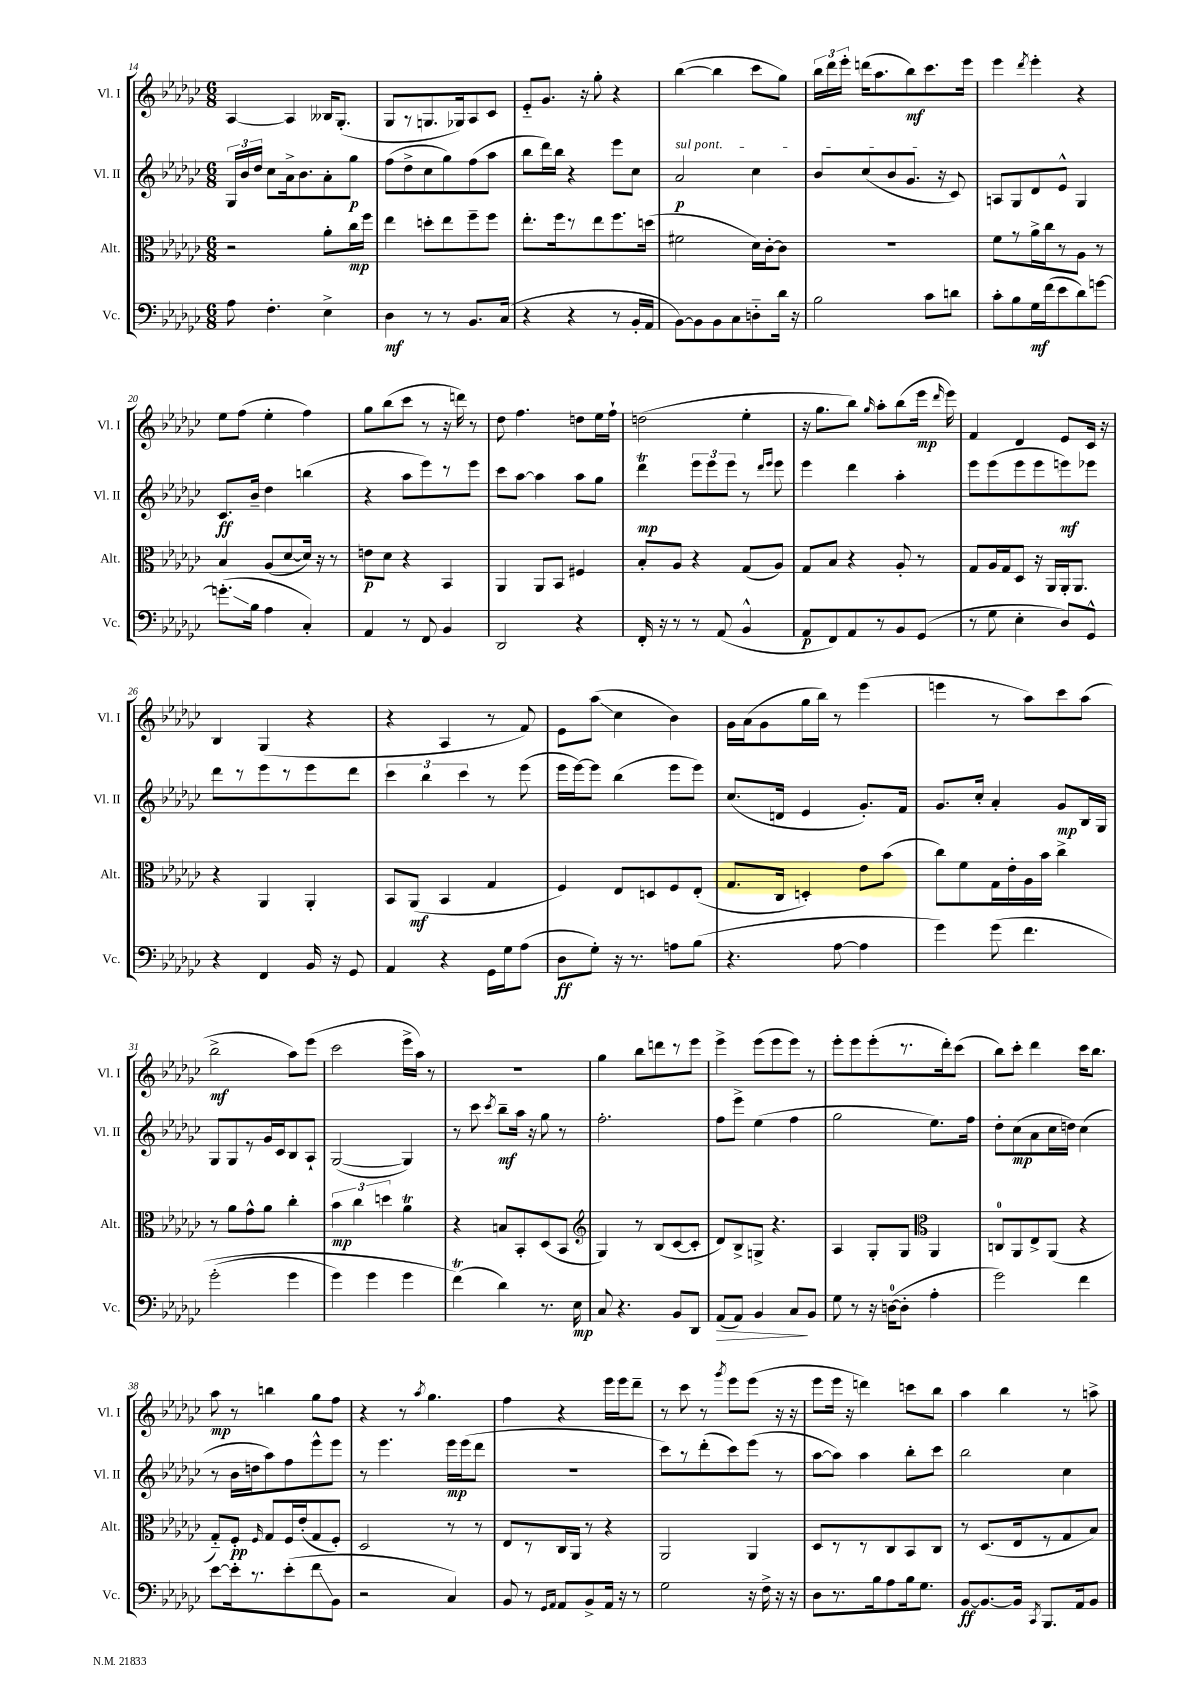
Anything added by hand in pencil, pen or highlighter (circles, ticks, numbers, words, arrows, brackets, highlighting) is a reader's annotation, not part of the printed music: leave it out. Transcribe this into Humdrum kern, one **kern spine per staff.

**kern	**kern	**kern	**kern
*staff4	*staff3	*staff2	*staff1
*clefF4	*clefC3	*clefG2	*clefG2
*k[b-e-a-d-g-c-]	*k[b-e-a-d-g-c-]	*k[b-e-a-d-g-c-]	*k[b-e-a-d-g-c-]
*M6/8	*M6/8	*M6/8	*M6/8
8A-\	2r	24G-/LL	[4A-/
.	.	24b-/	.
.	.	24dd-/JJ	.
4.F'\	.	8cc-\L	.
.	.	16a-^\k	4A-/]
.	.	8.b-\	.
4E-^\	8a-'\L	8a-'\	16B--/LK
.	.	.	(8.G-'/J
.	16cc-\L	8gg-\J	.
.	16ff\JJ	.	.
=	=	=	=
4D-\	4ee-\	(8ff\L	8G-/L
.	.	8dd-^\	8r
8r	8dd'\L	8cc-\	8.G/
8r	8ee-\	8gg-\)	.
.	.	.	16G-/k)
8.BB-/L	8ff~\	(8ff\	8A-/
.	8ff\J	8aa-\J	8c-/J
(16C-/Jk	.	.	.
=	=	=	=
4r	8.ee-'\L	8bb-\L	8e-'~/L
.	.	16ddd-\L)	8.g-/J
.	16ff\k	16bb-\JJ	.
4r	8r	4r	.
.	.	.	16r
.	8ee-\	.	8gg-'\
8r	8.ff\	8eee-\L	4r
16BB-'/LL	.	8cc-\J	.
16AA-/JJ	(16dd\Jk	.	.
=	=	=	=
[8BB-\L)	2f#\	2a-/	([4bb-\
8BB-\]	.	.	.
8BB-\	.	.	4bb-\]
8C-\	.	.	.
8D'~\	16d-\LL)	4cc-\	8ccc-\L
.	[16c-'\J	.	.
16d-\Jk	8c-\]J	.	8gg-\J)
16r	.	.	.
=	=	=	=
2B-\	2.r	8b-/L	24bb-\LL
.	.	.	24ddd-\
.	.	.	24eee-'\JJ
.	.	(8cc-/	(16ddd\LK
.	.	.	8.aa-\
.	.	8b-/	.
.	.	8.g-/J	8bb-\)
8c-\L	.	.	8.ccc-\
.	.	16r	.
8d\J	.	8c-/)	.
.	.	.	16eee-\Jk
=	=	=	=
8c-'\L	8f\L	8A/L	4eee-\
8B-\	8r	8G-/	.
.	.	.	8qddd-/
16G-\L	16a-^\L	8d-/	4eee-'\
(16f\J	16cc-\J	.	.
8e-\	8r	8e-^^/J	.
8d-\)	8A-\J	4G-/	4r
[8g\J	8r	.	.
=	=	=	=
(8.g'\]L	4B-/	8.c-/L	8ee-\L
.	.	.	(8ff\J
16B-\Jk	.	16b-~/Jk	.
4A-\	(8A-/L	4dd-\	4ee-'\
.	[8d-/	.	.
4C-'/)	16d-/]Jk)	(4bb\	4ff\)
.	16r	.	.
.	8r	.	.
=	=	=	=
4AA-/	8e\L	4r	8gg-\L
.	8d-\J	.	(8bb-\
8r	4r	8aa-\L	8ccc-\J
8FF/	.	8eee-\)	8r
4BB-/	4BB-/	8r	16r
.	.	.	16ddd\)
.	.	8eee-\J	8r
=	=	=	=
2DD-/	4AA-/	8ccc-\L	8dd-\
.	.	[8aa-\J	4.ff\
.	8AA-/L	4aa-\]	.
.	8BB-/J	.	.
4r	4F#/	8aa-\L	8dd\L
.	.	8gg-\J	16ee-\L
.	.	.	16ff`\JJ
=	=	=	=
16FF'/	8B-'/L	4ddd-\	(2dd\
16r	.	.	.
8r	8A-/J	.	.
8r	4r	12eee-\L	.
.	.	12eee-\	.
(8AA-/	.	.	.
.	.	12eee-\J	.
4BB-^^/	(8G-/L	8r	4ee-'\
.	.	16qqddd-/LL	.
.	.	16qqeee-/JJ	.
.	8A-/J)	8eee-\	.
=	=	=	=
8AA-/L	8G-/L	4eee-\	16r
.	.	.	8.gg-\L
8FF/)	8B-/J	.	.
8AA-/	4r	4ddd-\	8bb-\J)
.	.	.	16qqgg-/
8r	.	.	8aa-'\L
8BB-/	8A-'/	4aa-'\	(8bb-\
(8GG-/J	8r	.	16eee-\Jk
.	.	.	16qqddd-/
.	.	.	16eee-\)
=	=	=	=
8r	8G-/L	8eee-\L	4f/
8G-\	16A-/L	(8eee-\	.
.	16G-/J	.	.
4E-'\	8D-/J	8eee-\	4d-/
.	16r	8eee-\	.
.	16AA-/LL	.	.
8D-/L)	16AA-'/J	8eee\)	8e-/L
.	8.AA-/J	.	.
8GG-^^/J	.	8eee-\J	16c-/Jk
.	.	.	16r
=	=	=	=
4r	4r	8ddd-\L	4B-/
.	.	8r	.
4FF/	4AA-/	8eee-\	(4G-/
.	.	8r	.
16BB-/	4AA-'/	8eee-\	4r
16r	.	.	.
8GG-/	.	8ddd-\J	.
=	=	=	=
4AA-/	8BB-/L	6ccc-\	4r
.	(8AA-/J	.	.
.	.	6bb-\	.
4r	4BB-/	.	4A-/
.	.	6ccc-\	.
16GG-\LL	4G-/	8r	8r
16G-\J	.	.	.
(8A-\J	.	(8eee-\	8f/)
=	=	=	=
8D-\L	4F/)	16eee-\LL	8e-\L
.	.	[16eee-\J)	.
8G-'\J)	.	8eee-\]J	(8aa-\J
16r	8E-/L	(4bb-\	4cc-\
8.r	.	.	.
.	8D/	.	.
8A\L	8F/	8eee-\L	4b-\)
(8B-\J	(8E-'/J	8eee-\J)	.
=	=	=	=
4.r	8.G-/L	(8.cc-/L	16g-\LL
.	.	.	(16a-\J
.	.	.	8g-\
.	16C-/Jk	16d/Jk	.
.	4D'/)	4e-/	16gg-\L
.	.	.	16bb-\JJ)
[8A-\	.	.	8r
4A-\]	8e-\L	8.g-'/L)	(4eee-\
.	(8b-\J	.	.
.	.	16f/Jk	.
=	=	=	=
4g-\)	8cc-\L)	8.g-/L	4eee\
.	8f\	.	.
.	.	16cc-'/Jk	.
&(8g-\	16G-\L	4a-'/	8r
.	16e-'\	.	.
4.f\	16A-\	.	8aa-\L)
.	16b-\JJ	.	.
.	4cc-^\	8g-/L	8ccc-\
.	.	16B-/L	(8aa-\J
.	.	16G-/JJ	.
=	=	=	=
(2g-'\	8r	8G-/L	2bb-^\
.	8a-\L	8G-/	.
.	8g-^^\	8r	.
.	8a-\J	16g-/L	.
.	.	16c-/J	.
4g-\	4cc-'\	8B-/	8aa-\L)
.	.	8A-`/J	(8eee-\J
=	=	=	=
4g-\)	6b-\	([2G-/	2ccc-\
.	6cc-\	.	.
4g-\	.	.	.
.	6dd\	.	.
4g-\	4a-\	4G-/])	16eee-^\LL
.	.	.	16aa-\JJ)
.	.	.	8r
=	=	=	=
(4f\&)	4r	8r	2.r
.	.	8ccc-\	.
.	.	8qccc-/	.
4d-\)	8B/L	8bb-~\L	.
.	8BB-'/	16aa-\Jk	.
.	.	16r	.
8.r	(8D-/	8gg-\	.
.	8BB-/J	8r	.
16E-\	.	.	.
=	=	=	=
*	*clefG2	*	*
8C-/	4G-/)	2.ff'\	4gg-\
4.r	.	.	.
.	8r	.	8bb-\L
.	(8B-/L	.	8ddd\
8BB-/L	[8c-/	.	8r
8DD-/J	8c-'/]J	.	8eee-\J
=	=	=	=
(8AA-/L	8d-/L)	8ff\L	4eee-^\
8AA-/J)	8B-^/	8eee-^\J	.
4BB-/	8G^/J	(4ee-\	(8eee-\L
.	4.r	.	8eee-\
8C-/L	.	4ff\	8eee-\J)
8BB-/J	.	.	8r
=	=	=	=
8G-\	4A-/	2gg-\	8eee-'\L
8r	.	.	8eee-\
16r	8G-'/L	.	(8eee-'\
([16D\LK	.	.	.
8D'\]J	8G-/J	.	8.r
*	*clefC3	*	*
4A-'\	4AA-/	8.ee-\L)	.
.	.	.	16ddd-'\k)
.	.	.	(8ccc-\J
.	.	16ff\Jk	.
=	=	=	=
2g-\)	8C/L	8dd-'\L	8bb-\L)
.	8AA-/	(8cc-\	8ccc-'\J
.	8E-^/	8a-\	4ddd-\
.	(8AA-/J	16cc-\L	.
.	.	16dd\JJ)	.
4f\	4r	(4cc-\	16ccc-\LK
.	.	.	8.bb-\J
=	=	=	=
[8e-\L	8G-'~/L)	8r	8aa-\
16e-'\]k	8F'/J	16b-\LL	8r
8.r	.	16dd\J	.
.	16qqF/	.	.
.	8G-/L	8aa-\)	4bb\
(8e-'\	16F/L	8ff\	.
.	(16e-'/J	.	.
8f\	8G-/	8eee-^^\	8gg-\L
8BB-\J	8F'/J)	8eee-\J	8ff\J
=	=	=	=
2r	2D-/	8r	4r
.	.	4.eee-\	.
.	.	.	8r
.	.	.	8qaa-/
.	.	.	4.gg-\
4C-/)	8r	16eee-\LL	.
.	.	(16eee-\J	.
.	8r	8ddd-\J	.
=	=	=	=
8BB-/	8E-/L	2.r	4ff\
8r	8r	.	.
16qqGG-/LL	.	.	.
16qqAA-/JJ	.	.	.
8AA-/L	16C-/L	.	4r
.	16AA-/JJ	.	.
8BB-^/	8r	.	.
16AA-/Jk	4r	.	16eee-\LL
16r	.	.	16eee-\J
8r	.	.	8ddd-~\J
=	=	=	=
2G-\	2AA-/	8ccc-\L)	8r
.	.	8r	8ccc-\
.	.	(8ddd-'\	8r
.	.	.	8qggg-/
.	.	8ccc-\)	8eee-\L
16r	4AA-/	(8eee-\J	(8eee-\J
16F^\	.	.	.
16r	.	8r	16r
16r	.	.	16r
=	=	=	=
8D-\L	8D-/L	[8aa-\L	8eee-\L
8.r	8r	8aa-\]J)	16eee-\Jk
.	.	.	16r
.	8r	4aa-\	4ddd\)
16B-\k	.	.	.
8A-\	8C-/	.	.
16B-\k	8BB-/	8bb-'\L	8ccc\L
8.G-\J	.	.	.
.	8C-/J	8ccc-\J	8bb-\J
=	=	=	=
[8BB-/L	8r	2bb-\	4aa-\
8.BB-/_	(8.D-/L	.	.
.	.	.	4bb-\
16BB-/]Jk	16E-/k	.	.
8qCC-/	.	.	.
8.BBB-/L	8r	.	.
.	8G-/	4cc-\	8r
16AA-/k	.	.	.
8BB-/J	8B-/J)	.	8aa^\
==	==	==	==
*-	*-	*-	*-
